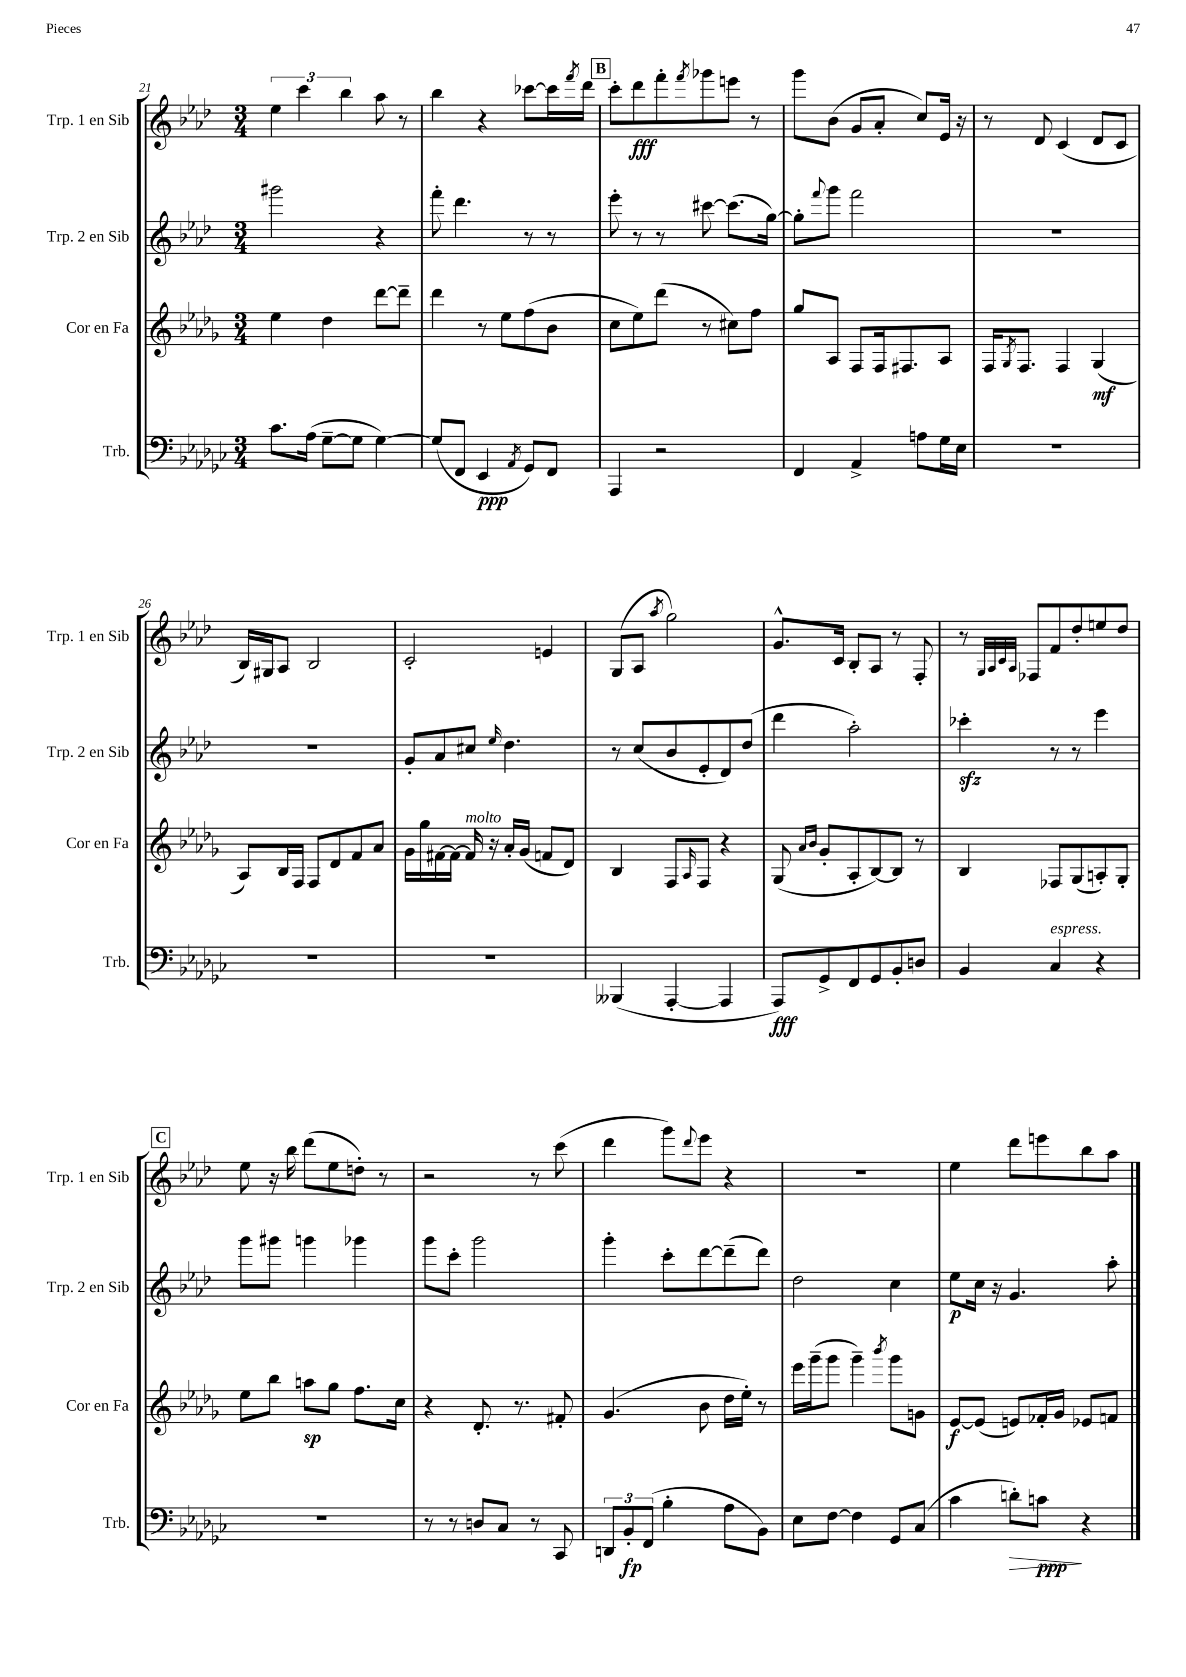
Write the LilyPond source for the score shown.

<<
\new StaffGroup <<
\new Staff = "s0" \with { instrumentName = "Trp. 1 en Sib" shortInstrumentName = "Trp. 1 en Sib" } {
    \clef treble \key aes \major \numericTimeSignature \time 3/4
    \tuplet 3/2 { ees''4 c'''4 bes''4 } aes''8 r8 |
    bes''4 r4 ces'''8~ ces'''16 \acciaccatura { f'''8 } des'''16 |
    \mark \markup { \box "B" } c'''8-. des'''8\fff f'''8-. \acciaccatura { f'''8 } ges'''8 e'''8 r8 |
    g'''8 bes'8( g'8 aes'8-. c''8) ees'16 r16 |
    r8 des'8 c'4( des'8 c'8 |
    bes16) gis16 aes8 bes2 |
    c'2-. e'4 |
    g8( aes8 \acciaccatura { aes''8 } g''2) |
    g'8.-^ c'16 bes8-. aes8 r8 f8-. |
    r8 \grace { g32 aes32 c'32 aes32 } fes8 f'8 des''8-. e''8 des''8 |
    \mark \markup { \box "C" } ees''8 r16 bes''16 des'''8( ees''8 d''8-.) r8 |
    r2 r8 c'''8( |
    des'''4 g'''8) \appoggiatura { des'''8 } ees'''8 r4 |
    R2. |
    ees''4 des'''8 e'''8 bes''8 aes''8 \bar "|." |
}
\new Staff = "s1" \with { instrumentName = "Trp. 2 en Sib" shortInstrumentName = "Trp. 2 en Sib" } {
    \clef treble \key aes \major \numericTimeSignature \time 3/4
    gis'''2 r4 |
    f'''8-. des'''4. r8 r8 |
    \mark \markup { \box "B" } ees'''8-. r8 r8 cis'''8~ cis'''8.( g''16~) |
    g''8-. \appoggiatura { f'''8 } g'''8 f'''2 |
    R2. |
    R2. |
    g'8-. aes'8 cis''8 \grace { ees''16 } des''4. |
    r8 c''8( bes'8 ees'8-. des'8) des''8( |
    des'''4 aes''2-.) |
    ces'''4-.\sfz r8 r8 ees'''4 |
    \mark \markup { \box "C" } g'''8 gis'''8 g'''4 ges'''4 |
    g'''8 c'''8-. g'''2 |
    g'''4-. c'''8-. des'''8~ des'''8--( des'''8) |
    des''2 c''4 |
    ees''8\p c''16 r16 g'4. aes''8-. \bar "|." |
}
\new Staff = "s2" \with { instrumentName = "Cor en Fa" shortInstrumentName = "Cor en Fa" } {
    \clef treble \key des \major \numericTimeSignature \time 3/4
    ees''4 des''4 des'''8~ des'''8-- |
    des'''4 r8 ees''8 f''8( bes'8 |
    \mark \markup { \box "B" } c''8 ees''8) des'''8( r8 cis''8) f''8 |
    ges''8 aes8 f8 f16 fis8. aes8 |
    f16 \acciaccatura { ges8 } f8. f4 ges4\mf( |
    aes8) bes16 f16 f8 des'8 f'8 aes'8 |
    ges'16 ges''16 fis'16~ fis'16~ fis'16^\markup { \italic "molto" } r16 aes'16-. ges'16( f'8 des'8) |
    bes4 f8 \grace { aes16 } f8 r4 |
    ges8( \grace { aes'16 bes'16 } ges'8-. aes8-. bes8~) bes8 r8 |
    bes4 fes8 ges8( a8-.) ges8-. |
    \mark \markup { \box "C" } ees''8 bes''8 a''8\sp ges''8 f''8. c''16 |
    r4 des'8.-. r8. fis'8-. |
    ges'4.( bes'8 des''16 ees''16-.) r8 |
    ees'''16 ges'''16--( ges'''8 ges'''4--) \acciaccatura { bes'''8 } ges'''8 g'8 |
    ees'8~\f ees'8( e'8) fes'16-. ges'16 ees'8 f'8 \bar "|." |
}
\new Staff = "s3" \with { instrumentName = "Trb." shortInstrumentName = "Trb." } {
    \clef bass \key ges \major \numericTimeSignature \time 3/4
    ces'8. aes16( ges8~-- ges8 ges4~) |
    ges8( f,8 ees,4\ppp \acciaccatura { aes,8 } ges,8) f,8 |
    \mark \markup { \box "B" } aes,,4 r2 |
    f,4 aes,4-> a8 ges16 ees16 |
    R2. |
    R2. |
    R2. |
    beses,,4( aes,,4~-. aes,,4 |
    aes,,8\fff) ges,8-> f,8 ges,8 bes,8-. d8 |
    bes,4 ces4^\markup { \italic "espress." } r4 |
    \mark \markup { \box "C" } R2. |
    r8 r8 d8 ces8 r8 ces,8 |
    \tuplet 3/2 { d,8 bes,8-.\fp f,8( } bes4-. aes8 bes,8) |
    ees8 f8~ f4 ges,8 ces8( |
    ces'4 d'8-.\>) c'8\ppp\! r4 \bar "|." |
}
>>
>>
\layout { \context { \Score currentBarNumber = #21 } }
